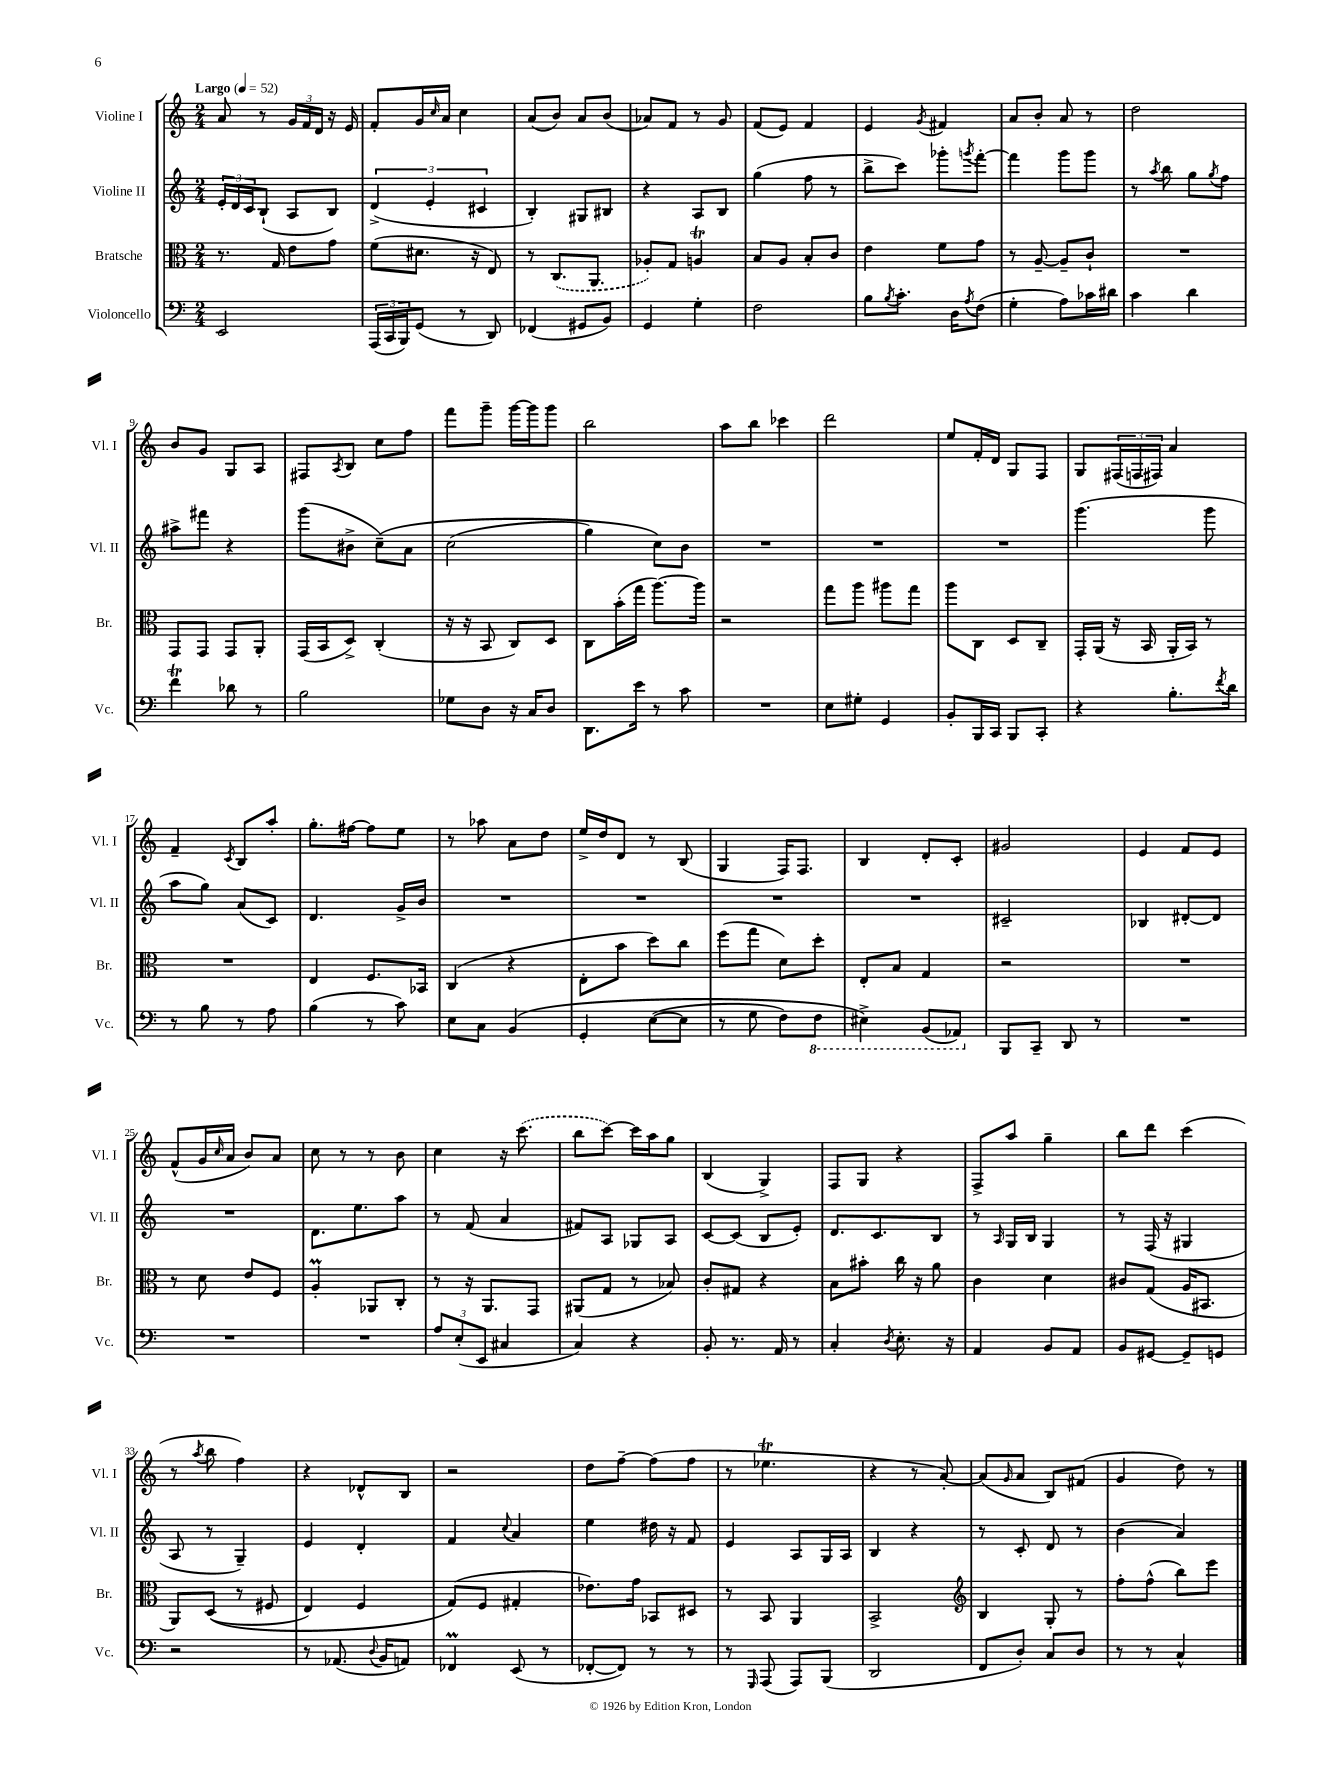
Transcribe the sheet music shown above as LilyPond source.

<<
\new StaffGroup <<
\new Staff = "s0" \with { instrumentName = "Violine I" shortInstrumentName = "Vl. I" } {
    \clef treble \key c \major \numericTimeSignature \time 2/4 \tempo "Largo" 4 = 52
    a'8 r8 \tuplet 3/2 { g'16 f'16 d'16 } r16 e'16 |
    f'8-. g'16 \grace { c''16 } a'16 c''4 |
    a'8( b'8) a'8 b'8( |
    aes'8) f'8 r8 g'8 |
    f'8( e'8) f'4 |
    e'4 \acciaccatura { g'8 } fis'4 |
    a'8 b'8-. a'8 r8 |
    d''2 |
    b'8 g'8 g8 a8 |
    fis8 \acciaccatura { a8 } b8 c''8 f''8 |
    f'''8 g'''8-- g'''16~ g'''16 g'''8 |
    b''2 |
    a''8 b''8 ces'''4 |
    d'''2 |
    e''8 f'16-. d'16 g8 f8 |
    g8 \tuplet 3/2 { fis16( f16 fis16) } a'4 |
    f'4-- \acciaccatura { c'8 } b8 a''8-. |
    g''8.-. fis''16~ fis''8 e''8 |
    r8 aes''8 a'8 d''8 |
    e''16-> d''16 d'8 r8 b8( |
    g4 f16) f8. |
    b4 d'8-. c'8-. |
    gis'2 |
    e'4 f'8 e'8 |
    f'8-^( g'16 \grace { c''16 } a'16 b'8) a'8 |
    c''8 r8 r8 b'8 |
    c''4 r16 \once \slurDashed c'''8.( |
    b''8 c'''8~) c'''16 a''16 g''8 |
    b4( g4->) |
    f8 g8 r4 |
    f8-> a''8 g''4-- |
    b''8 d'''8 c'''4( |
    r8 \acciaccatura { a''8 } b''8 f''4) |
    r4 des'8-^ b8 |
    r2 |
    d''8 f''8~-- f''8( f''8 |
    r8 ees''4.\trill |
    r4 r8 a'8~-.) |
    a'8( \grace { g'16 } a'8 b8) fis'8( |
    g'4 d''8) r8 \bar "|." |
}
\new Staff = "s1" \with { instrumentName = "Violine II" shortInstrumentName = "Vl. II" } {
    \clef treble \key c \major \numericTimeSignature \time 2/4
    \tuplet 3/2 { e'16-. d'16 c'16 } b8-!( a8 b8) |
    \tuplet 3/2 { d'4->( e'4-. cis'4 } |
    b4-.) gis8 bis8 |
    r4 a8 b8 |
    g''4( f''8 r8 |
    b''8-> c'''8) ges'''8-. \acciaccatura { g'''8 } f'''8~-. |
    f'''4 g'''8 g'''8 |
    r8 \acciaccatura { a''8 } b''8 g''8 \acciaccatura { g''8 } f''8 |
    ais''8-> fis'''8 r4 |
    g'''8( bis'8-> c''8--)\( a'8 |
    c''2( |
    g''4) c''8\) b'8 |
    R2 |
    R2 |
    R2 |
    g'''4.( g'''8 |
    a''8 g''8) a'8( c'8) |
    d'4. g'16-> b'16 |
    R2 |
    R2 |
    R2 |
    R2 |
    cis'2-- |
    bes4 dis'8~-. dis'8 |
    R2 |
    d'8. e''8. a''8 |
    r8 f'8( a'4 |
    fis'8) a8 ges8 a8 |
    c'8~ c'8( b8 e'8-.) |
    d'8. c'8. b8 |
    r8 \grace { a16 } g16 b16 g4 |
    r8 f16( r16 gis4 |
    a8 r8 g4--) |
    e'4 d'4-. |
    f'4 \appoggiatura { c''8 } a'4 |
    e''4 dis''16 r16 f'8 |
    e'4 a8 g16 a16 |
    b4 r4 |
    r8 c'8-. d'8 r8 |
    b'4( a'4) \bar "|." |
}
\new Staff = "s2" \with { instrumentName = "Bratsche" shortInstrumentName = "Br." } {
    \clef alto \key c \major \numericTimeSignature \time 2/4
    r8. g16 e'8 g'8 |
    f'8( dis'8. r16 e8) |
    r8 \once \slurDashed c8.( a,8. |
    aes8-.) g8 a4\trill |
    b8 a8 b8-. c'8 |
    e'4 f'8 g'8 |
    r8 a8~-- a8-- c'8-! |
    R2 |
    g,8 g,8 g,8 a,8-. |
    g,16( b,16 d8->) c4-.( |
    r16 r16 b,8 c8) d8 |
    c8 b'16-.( g''16 a''8.~) a''16 |
    r2 |
    g''8 a''8 ais''8 g''8 |
    a''8 c8 d8 c8-- |
    g,16-. a,16( r16 b,16 a,16-. b,16) r8 |
    R2 |
    e4 f8. bes,16 |
    c4( r4 |
    e8-. b'8 d''8) c''8 |
    f''8( g''8 d'8) d''8-. |
    e8-. b8 g4 |
    r2 |
    R2 |
    r8 d'8 e'8 f8 |
    a4-.\prall aes,8 c8-. |
    r8 r16 a,8. g,8 |
    ais,8( g8 r8 bes8) |
    c'8-. gis8 r4 |
    b8 bis'8-. c''16 r16 a'8 |
    c'4 d'4 |
    cis'8 g8( a16 bis,8. |
    a,8) d8(\( r8 fis8 |
    e4) f4 |
    g8(\) f8 gis4-. |
    ees'8.) g'16 bes,8 dis8 |
    r8 b,8 a,4 |
    b,2-> |
    \clef treble b4 g8-. r8 |
    f''8-. f''8-^( b''8) e'''8 \bar "|." |
}
\new Staff = "s3" \with { instrumentName = "Violoncello" shortInstrumentName = "Vc." } {
    \clef bass \key c \major \numericTimeSignature \time 2/4
    e,2 |
    \tuplet 3/2 { a,,16( c,16 b,,16) } g,8( r8 d,8) |
    fes,4( gis,8 b,8) |
    g,4 g4-. |
    f2 |
    b8 \acciaccatura { b8 } c'8.-. d16 \acciaccatura { a8 } f8( |
    g4-. a8) ces'16 dis'16 |
    c'4 d'4 |
    f'4\trill des'8 r8 |
    b2 |
    ges8 d8 r16 c16 d8 |
    d,8. e'16 r8 c'8 |
    R2 |
    e8 gis8-. g,4 |
    b,8-. b,,16 c,16 b,,8 c,8-. |
    r4 b8.-. \acciaccatura { f'8 } d'16 |
    r8 b8 r8 a8 |
    b4( r8 c'8) |
    e8 c8 b,4\( |
    g,4-. e8~( e8 |
    r8 g8 f8) \ottava #-1 f,8 |
    eis,4->\) b,,8( aes,,8) \ottava #0 |
    b,,8 c,8-- d,8 r8 |
    R2 |
    R2 |
    R2 |
    \tuplet 3/2 { a8 e8-.( e,8 } cis4 |
    c4) r4 |
    b,8-. r8. a,16 r8 |
    c4-. \acciaccatura { d8 } e8.-. r16 |
    a,4 b,8 a,8 |
    b,8 gis,8~ gis,8-- g,8 |
    r2 |
    r8 aes,8.( \appoggiatura { d8 } b,16 a,8) |
    fes,4\prall e,8( r8 |
    fes,8~-. fes,8) r8 r8 |
    r8 \grace { g,,16 } a,,8( a,,8) b,,8( |
    d,2 |
    f,8 d8-.) c8 d8 |
    r8 r8 c4-^ \bar "|." |
}
>>
>>
